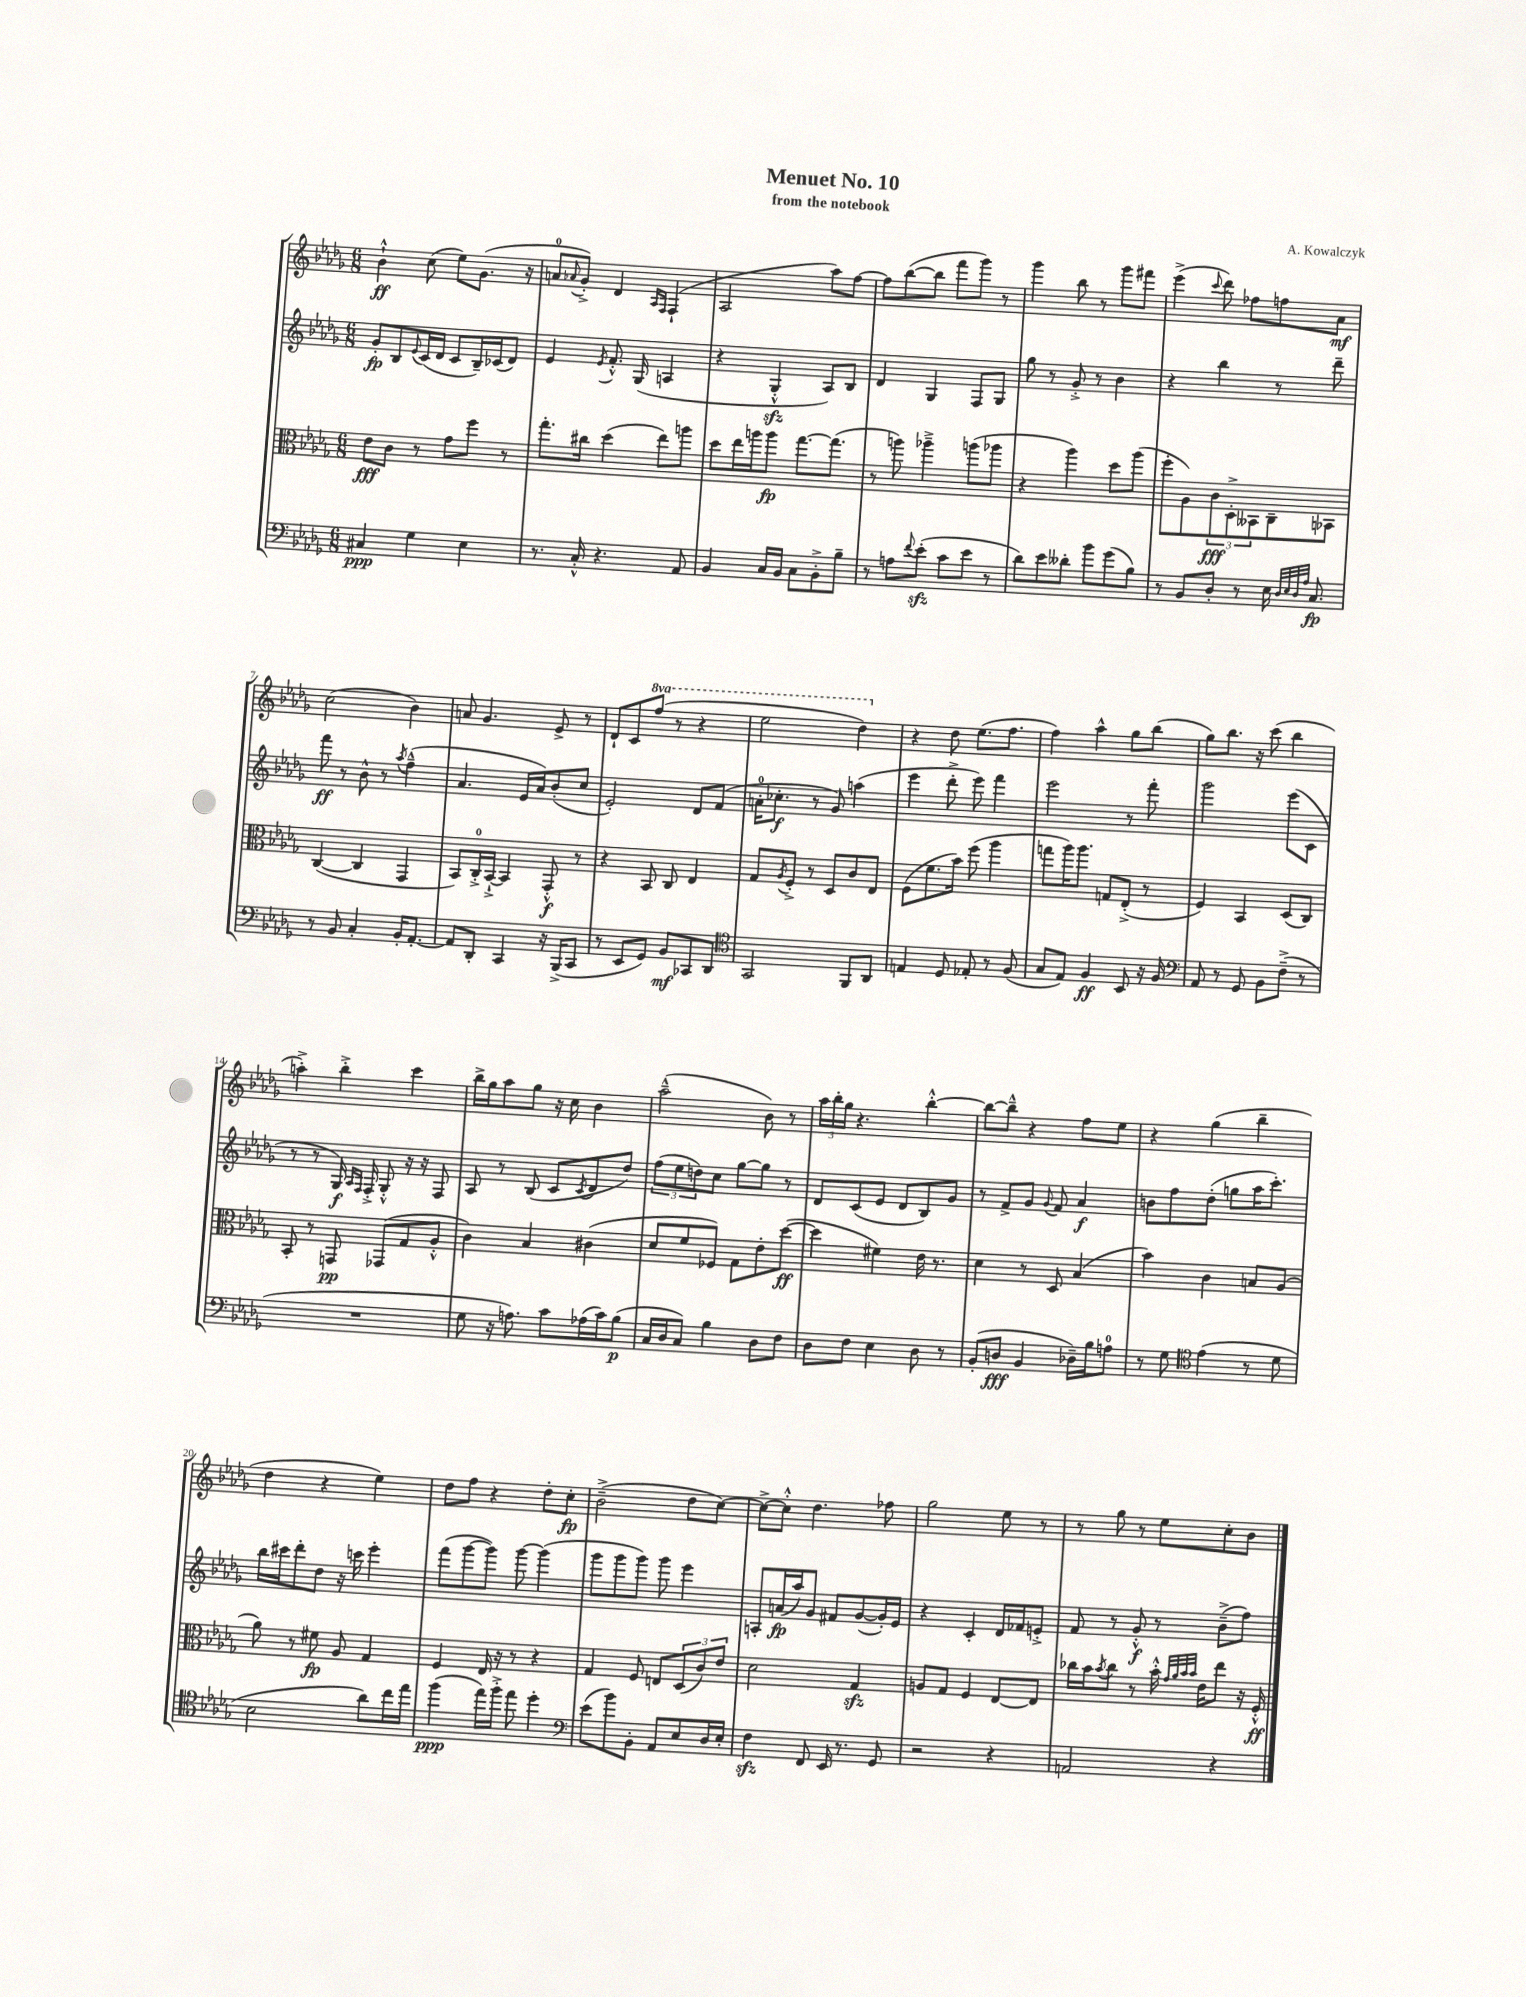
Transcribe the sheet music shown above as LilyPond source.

\header { title = "Menuet No. 10" composer = "A. Kowalczyk" subtitle = "from the notebook" }
<<
\new StaffGroup <<
\new Staff = "s0" {
    \clef treble \key des \major \numericTimeSignature \time 6/8 \set Staff.ottavationMarkups = #ottavation-simple-ordinals
    bes'4-!-^\ff c''8( ees''8) ges'8.( r16 |
    a'8-0 \appoggiatura { aes'8 } ges'8-.->) des'4 \grace { aes16 f16 } f4-!( |
    aes2 aes''8) f''8~ |
    f''8 bes''8~( bes''8 f'''8 ges'''8) r8 |
    ges'''4 bes''8 r8 ges'''8 fis'''8 |
    ees'''4->( \appoggiatura { c'''8 } des'''8) fes''8 f''8 aes'8\mf |
    c''2( bes'4) |
    a'8 ges'4. ees'8-> r8 |
    des'8-! c'8 \ottava #1 f'''8( r8 r4 |
    ees'''2 des'''4) \ottava #0 |
    r4 des''8 ees''8.( f''8. |
    f''4) aes''4-^ ges''8 bes''8( |
    ges''8) bes''8. r16 c'''8( bes''4 |
    a''4-.->) bes''4-.-> c'''4 |
    bes''16-> ges''16 aes''8 ges''8 r16 c''16 bes'4 |
    aes''2---^( bes'8) r8 |
    \tuplet 3/2 { aes''16 bes''16-. ges''16 } r4. bes''4~-.-^ |
    bes''8~ bes''8---^ r4 f''8 ees''8 |
    r4 ges''4( bes''4-- |
    des''4 r4 ees''4) |
    des''8 f''8 r4 des''8-. c''8-.\fp |
    bes'2--->( des''8 c''8~) |
    c''8~-> c''8-.-^ des''4. fes''8 |
    ges''2 ees''8 r8 |
    r8 ges''8 r8 ees''8 c''8-. bes'8 \bar "|." |
}
\new Staff = "s1" {
    \clef treble \key des \major \numericTimeSignature \time 6/8
    ges'8-.\fp bes8 \appoggiatura { ees'8 } c'16( des'16 c'8 bes16--) ces'16( des'8) |
    ees'4 \acciaccatura { ees'8 } f'8.-.-^ ges16( a4 |
    r4 ges4-.-^\sfz aes8) bes8 |
    des'4 ges4 f8 ges8 |
    ges''8 r8 ges'8-.-> r8 bes'4 |
    r4 bes''4 r8 des'''8-- |
    f'''8\ff r8 bes'8-^ r8 \acciaccatura { aes''8 } f''4---^( |
    aes'4. ees'16 aes'16) bes'8-.( c''8 |
    ees'2-.) des'8 f'8( |
    a'16-0-. ces''8.-.\f r8 ges'8) a''4( |
    ees'''4 des'''8-.-> ees'''8) f'''4 |
    ees'''2 r8 f'''8-. |
    ges'''2 ees'''8( c'8 |
    r8 r8 ges16\f) \grace { aes16 f16 } f16-.-> ges8-.-^ r16 r16 f8 |
    aes8 r8 bes8( c'8 \acciaccatura { c'8 } des'8 des''8) |
    \tuplet 3/2 { f''8( ees''8 d''8) } c''8 ges''8~ ges''8 r8 |
    des'8 c'8( ees'8 des'8 bes8) ges'8 |
    r8 f'8-> ges'8 \appoggiatura { ges'8 } f'8 aes'4\f |
    b'8 f''8 des''8-.( g''8 aes''16 c'''8.-.) |
    bes''16 cis'''16 des'''8-. des''8 r16 c'''16 ees'''4-. |
    f'''8( ges'''8~ ges'''8) ges'''8~ ges'''4( |
    ges'''8 ges'''8 ges'''8) ges'''8 ees'''4 |
    a8-. a'16\fp( aes''16) ges'8 fis'8 ges'8~( ges'16-.) ees'16 |
    r4 c'4-. des'16 fes'16 e'8-.-> |
    f'8 r8 ges'8-.-^\f r8 bes'8--->( f''8) \bar "|." |
}
\new Staff = "s2" {
    \clef alto \key des \major \numericTimeSignature \time 6/8
    ees'8\fff c'8 r8 ges'8 f''8 r8 |
    ges''8.-. cis''16 des''4( ees''8) a''8 |
    des''8 ees''16 a''16 a''8\fp ges''8.~ ges''8.( |
    r8 a''8) aes''4---> a''8( aes''8 |
    r4 aes''4) des''8 aes''8( |
    f''8-. aes8) \tuplet 3/2 { c'8\fff des8-.-> beses,8 } c8-- bes,8 |
    c4~( c4 ges,4 |
    bes,8) c16-0-.-> bes,16~-!-> bes,4 ges,8-.-^\f r8 |
    r4 bes,8 c8 ees4 |
    ges8 \acciaccatura { aes8 } f8-.-> r8 des8 c'8 ees8 |
    f8( f'8. bes'16) f''8( aes''4 |
    g''8 aes''16) aes''8. g8 ees8-.->( r8 |
    f4) bes,4 des8( c8) |
    bes,8-. r8 g,8\pp ges,8( ges8 aes8-.-^ |
    c'4) bes4 cis'4( |
    des'8 f'8 fes8) ges8 ees'8-. des''8~\ff( |
    des''4 fis'4) ees'16 r8. |
    des'4 r8 des8 bes4( |
    bes'4) c'4 b8 aes8( |
    aes'8) r8 fis'8\fp aes8 ges4 |
    f4 ees16 r16 r8 r4 |
    ges4 f8 e8 \tuplet 3/2 { des8( c'8) ees'8 } |
    des'2 ges4\sfz |
    a8 ges8 f4 ees8~ ees8 |
    ces''16 bes'16 \acciaccatura { bes'8 } ces''8 r8 bes'16-.-^ \grace { ges'32 aes'32 bes'32 bes'32 } ees'16 ees''8 r16 f16-.-^\ff \bar "|." |
}
\new Staff = "s3" {
    \clef bass \key des \major \numericTimeSignature \time 6/8
    cis4\ppp ges4 ees4 |
    r8. c16-.-^ r4. aes,8 |
    bes,4 c16 bes,16 c8 bes,8-.-> bes8-- |
    r8 a8 \appoggiatura { f'8 } ees'8-.\sfz( c'8 ees'8 r8 |
    des'8) ees'8 deses'8-. bes'8 ges'8( bes8) |
    r8 bes,8 des8-. r8 ees16 \grace { des32 ees32 des32 aes32 } c8.\fp |
    r8 bes,8 c4-. bes,16-. aes,8.~-. |
    aes,8 des,8-. c,4 r16 bes,,16->( c,8 |
    r8 ees,8 ges,8) bes,8\mf ces,8 des,8 |
    \clef tenor ges,2 f,8 aes,8 |
    e4 des8 ees8-. r8 f8( |
    ges8 ees8) f4\ff bes,8 r16 f16 |
    \clef bass aes,8 r8 ges,8 bes,8 f8--->( r8 |
    R2. |
    ges8 r16 a8.) c'8 aes16( c'16) bes8\p( |
    c16 des16 c8) bes4 des8 f8 |
    des8 f8 ees4 des8 r8 |
    bes,8-.( d8\fff bes,4 des16--) bes16 a8-0 |
    r8 ges8 \clef tenor ees'4( r8 des'8 |
    bes2 aes'8) c''16 ees''16 |
    f''4\ppp( ees''16) f''16-.-> ees''8 des''4-. |
    \clef bass ees'8( bes'8) bes,8-. aes,8 ees8 des16 ees16-. |
    f4\sfz f,8 ees,16 r8. ges,8 |
    r2 r4 |
    a,2 r4 \bar "|." |
}
>>
>>
